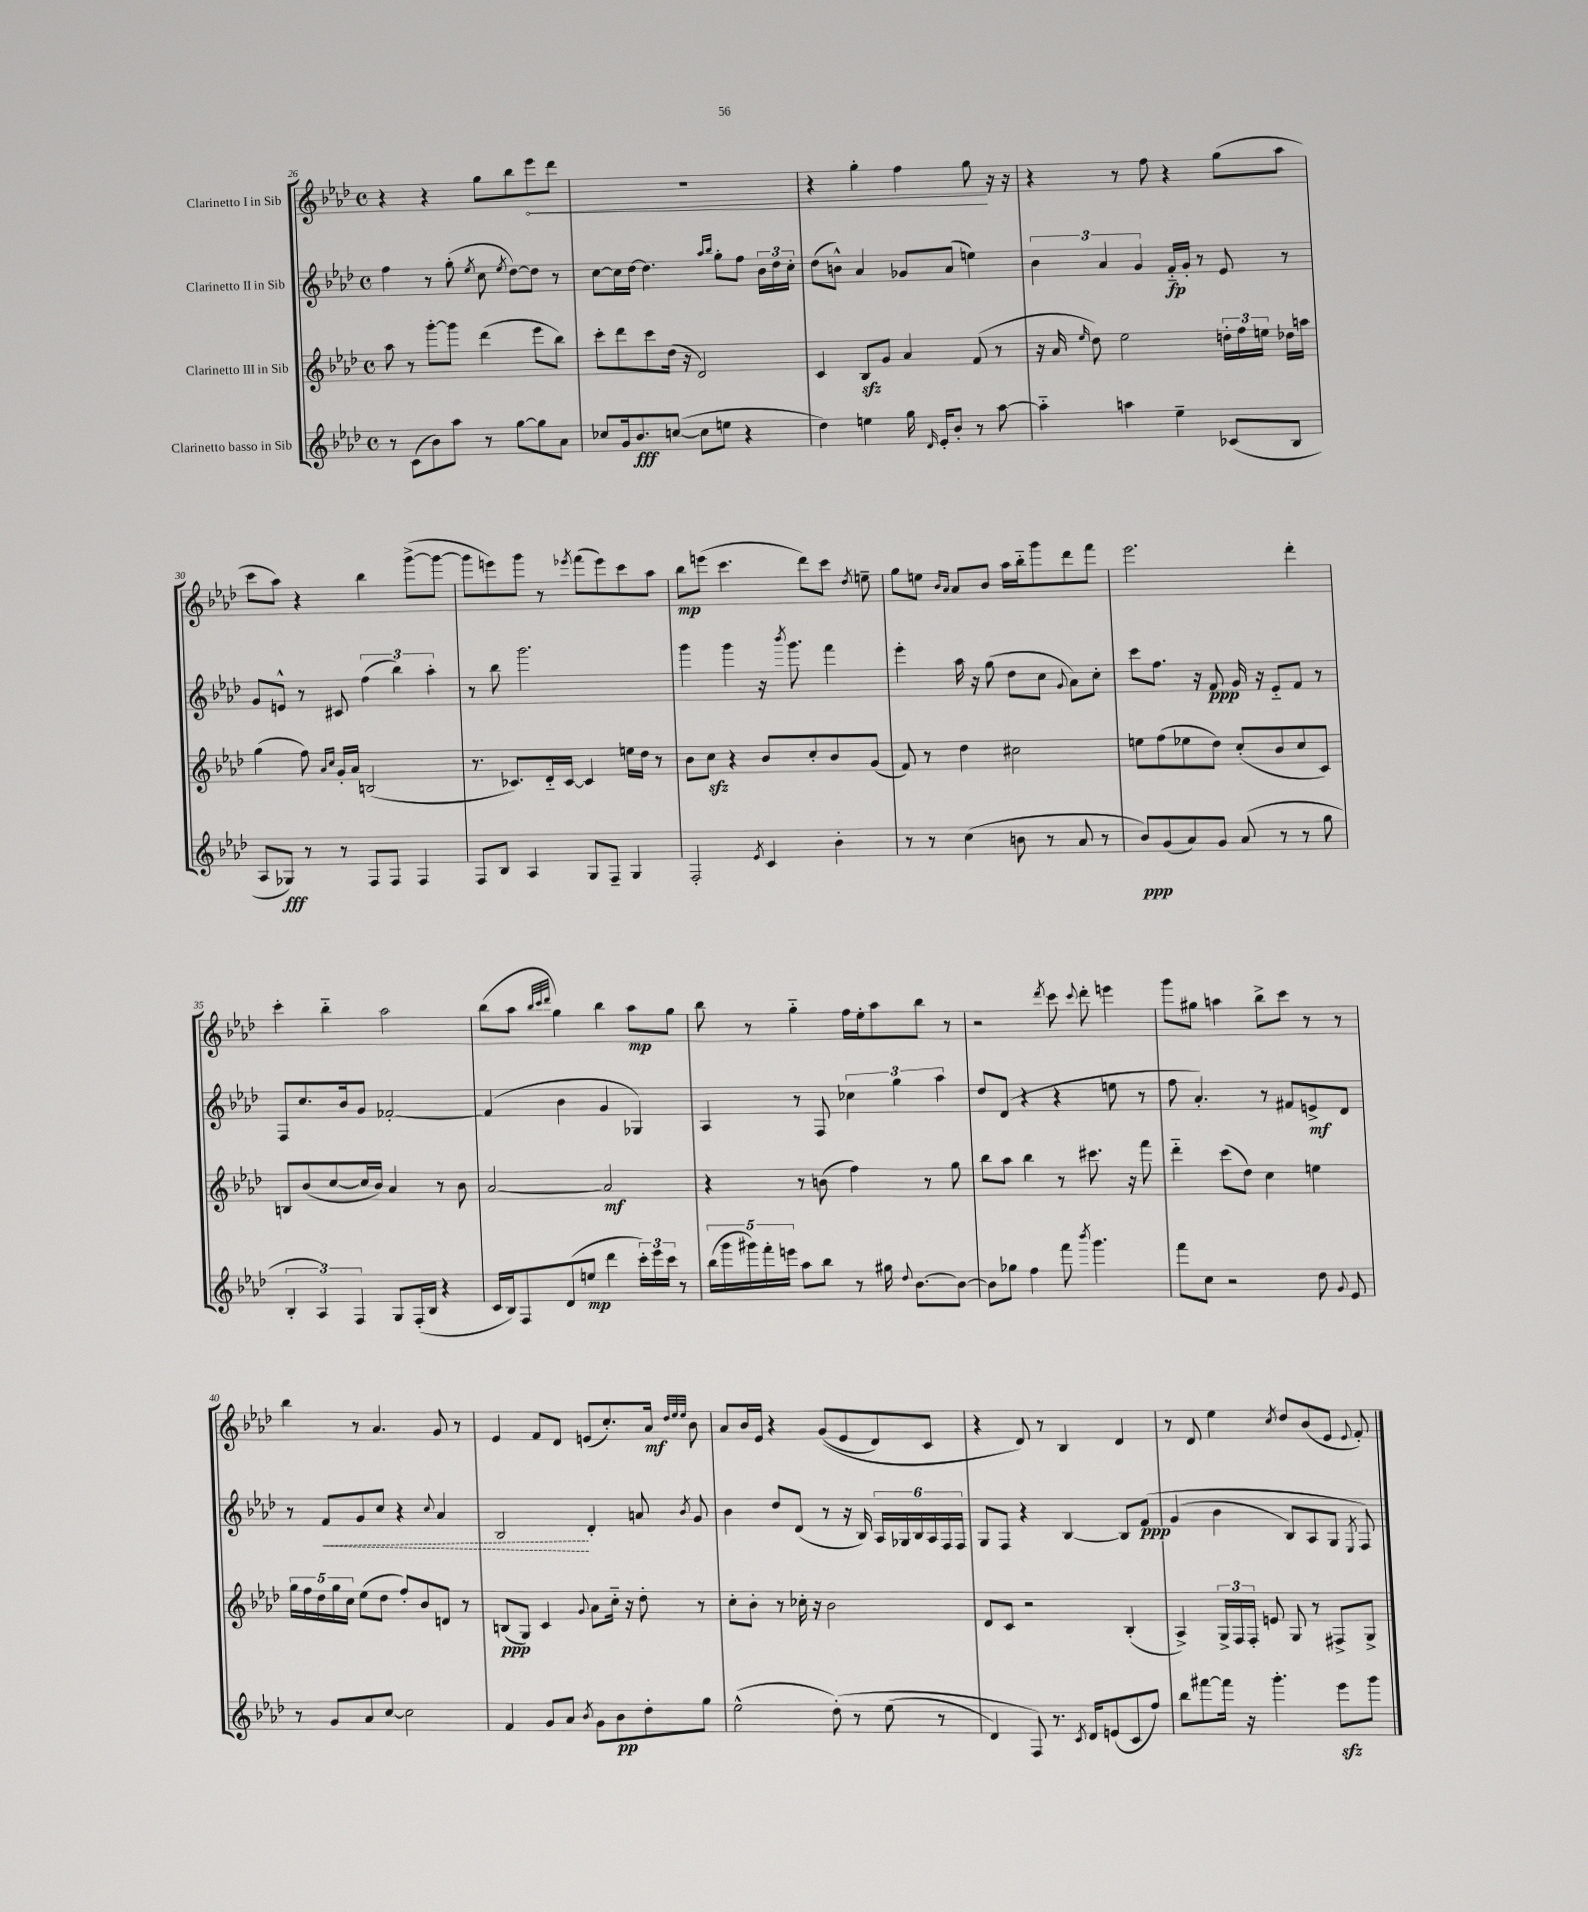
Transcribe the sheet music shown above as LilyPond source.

<<
\new StaffGroup <<
\new Staff = "s0" \with { instrumentName = "Clarinetto I in Sib" } {
    \clef treble \key aes \major \defaultTimeSignature \time 4/4
    \autoBeamOff r4 r4 g''8[ bes''8 \once \override Hairpin.circled-tip = ##t ees'''8\< des'''8] |
    R1 |
    r4 g''4-. f''4 g''8\! r16 r16 |
    r4 r8 f''8 r4 g''8[( aes''8] |
    c'''8[ aes''8]) r4 bes''4 g'''8[~->( g'''8]~ |
    g'''8[ e'''8) g'''8] r8 \acciaccatura { ees'''8 } f'''8[( ees'''8) c'''8 aes''8] |
    bes''8[\mp e'''8]( c'''4. des'''8[) c'''8] \acciaccatura { des''8 } e''8-- |
    g''8[ e''8] \grace { bes'16[ aes'16] } aes'8[ bes'8] aes''16[ bes''16-_ g'''8 des'''8 f'''8] |
    ees'''2. des'''4-. |
    c'''4-. bes''4-_ aes''2 |
    bes''8[( aes''8] \grace { bes''32[ c'''32 des'''32] } g''4) bes''4 aes''8[\mp g''8] |
    bes''8 r8 g''4-_ f''16[ ees''16-. aes''8 bes''8] r8 |
    r2 \acciaccatura { des'''8 } c'''8 \appoggiatura { c'''8 } des'''8-. e'''4 |
    g'''8[ gis''8] a''4 bes''8[-> c'''8] r8 r8 |
    bes''4 r8 aes'4. g'8 r8 |
    ees'4 f'8[ des'8] e'8[( c''8.-.) aes'16]\mf \grace { des''32[ ees''32 ees''32] } bes'8 |
    aes'8[ bes'16 ees'16] r4 g'8[(\( ees'8 des'8) c'8] |
    r4 des'8\) r8 bes4 des'4 |
    r8 des'8 ees''4 \acciaccatura { c''8 } des''8[ bes'8( ees'8] \appoggiatura { ees'8 } f'8-.) \bar "|." |
}
\new Staff = "s1" \with { instrumentName = "Clarinetto II in Sib" } {
    \clef treble \key aes \major \defaultTimeSignature \time 4/4
    \autoBeamOff f''4 r8 g''8-.( \acciaccatura { ees''8 } c''8 \acciaccatura { ees''8 } des''8[~) des''8] r8 |
    c''8[~ c''16 des''16]~ des''4. \grace { aes''16[ bes''16] } g''8[-. f''8] \tuplet 3/2 { bes'16[ des''16 c''16]-. } |
    des''8[( b'8]-^) aes'4 ges'8[ aes'8]( e''4) |
    \tuplet 3/2 { bes'4 aes'4 g'4 } f'16[-_\fp g'16]-. r8 ees'8 r8 |
    g'8[ e'8]-^ r8 cis'8 \tuplet 3/2 { f''4( bes''4) aes''4-. } |
    r8 bes''8 g'''2. |
    g'''4 g'''4 r16 \acciaccatura { bes'''8 } g'''8. f'''4 |
    ees'''4-. aes''16 r16 g''8( des''8[ c''8] \appoggiatura { g'8 } aes'8[) c''8]-. |
    c'''8[ f''8.] r16 f'8\ppp g'16 r16 ees'8[-_ f'8] r8 |
    f8[ c''8. bes'16 g'8] fes'2~-. |
    fes'4( bes'4 g'4 ges4) |
    aes4 r8 f8 \tuplet 3/2 { ces''4 g''4 aes''4 } |
    des''8[ des'8]( r4 r4 e''8 r8 |
    f''8 aes'4.-.) r8 fis'8[ e'8->\mf des'8] |
    r8 \once \override Hairpin.style = #'dashed-line f'8[\< g'8 c''8] r4 \appoggiatura { c''8 } aes'4 |
    bes2\! des'4-. a'8 \acciaccatura { bes'8 } g'8 |
    bes'4 des''8[ des'8]( r8 r16 bes16) \tuplet 6/4 { aes16[ ges16 bes16 aes16 f16 f16] } |
    g8[ f8] r4 bes4~ bes8[ f'8]\ppp\( |
    g'4( bes'4 bes8[) aes8 g8] \acciaccatura { ees8 } f8\) \bar "|." |
}
\new Staff = "s2" \with { instrumentName = "Clarinetto III in Sib" } {
    \clef treble \key aes \major \defaultTimeSignature \time 4/4
    \autoBeamOff aes''8 r8 g'''8[~-. g'''8] des'''4( ees'''8[ bes''8]) |
    c'''8[-. des'''8 c'''8 des''16]( r16 des'2) |
    c'4 bes8[\sfz g'8] aes'4 f'8( r8 |
    r16 aes'16 \grace { ees''16 } des''8) ees''2 \tuplet 3/2 { d''16[-. f''16 e''16] } des''16[ a''16] |
    g''4( f''8) \grace { aes'16[ c''16] } g'16[-. aes'16] b2( |
    r8. ces'8.[) des'16-_ ces'16]~ ces'4 e''16[ des''16] r8 |
    bes'8[ c''8]\sfz r4 bes'8[ c''8-. bes'8 g'8]( |
    f'8) r8 des''4 cis''2 |
    e''8[ f''8( ees''8 des''8]) c''8[-.( bes'8 c''8 c'8]) |
    b8[ bes'8( c''8~ c''16 bes'16]) aes'4 r8 bes'8 |
    aes'2~ aes'2\mf |
    r4 r8 b'8( f''4) r8 g''8 |
    bes''8[ aes''8] bes''4 r8 cis'''8. r16 f'''8 |
    des'''4-_ c'''8[( des''8]) c''4 e''4 |
    \tuplet 5/4 { g''16[ f''16 des''16 g''16 c''16] } ees''8[( des''8] f''8[-.) bes'8 d'8] r8 |
    b8[\ppp( g8]) c'4 \appoggiatura { g'8 } aes'8[ c''16]-_ r16 des''8-. r8 |
    c''8[-. bes'8]-. r8 ces''16-. r16 bes'2 |
    des'8[ c'8] r2 bes4-.( |
    aes4->) \tuplet 3/2 { g16[-> f16 f16]-. } e'8 g8 r8 fis8[-> g8]-> \bar "|." |
}
\new Staff = "s3" \with { instrumentName = "Clarinetto basso in Sib" } {
    \clef treble \key aes \major \defaultTimeSignature \time 4/4
    \autoBeamOff r8 c'8[( bes'8) aes''8] r8 g''8[~ g''8 aes'8] |
    ces''8[ g'16 bes'8.\fff c''8]~( c''8[ e''8] r4 |
    des''4) e''4 g''16 \grace { des'16 } ees'16[-. bes'8]-. r8 aes''8~ |
    aes''4-_ a''4 ees''4-- ces'8[( bes8] |
    aes8[ ges8]\fff) r8 r8 f8[ f8] f4 |
    f8[ bes8] aes4 g8[ f8]-- g4 |
    f2-. \acciaccatura { ees'8 } c'4 bes'4-. |
    r8 r8 c''4( b'8 r8 aes'8 r8 |
    bes'8[\ppp) g'8( aes'8) g'8] aes'8( r8 r8 g''8 |
    \tuplet 3/2 { bes4-. aes4) f4 } g8[ f16-.( bes16] r4 |
    c'16[ bes16) f8 des'8( e''8]\mp des'''4 \tuplet 3/2 { c'''16[-.) ees'''16 c'''16] } r8 |
    \tuplet 5/4 { bes''16[( g'''16 gis'''16) f'''16-. e'''16] } aes''8[ bes''8] r8 gis''16 \appoggiatura { des''8 } bes'8.[~ bes'8]~ |
    bes'8[ ges''8] f''4 f'''8 \acciaccatura { bes'''8 } g'''4. |
    f'''8[ c''8] r2 des''8 \appoggiatura { g'8 } ees'8 |
    r8 g'8[ aes'8 c''8]~ c''2 |
    f'4 g'8[ aes'8] \acciaccatura { bes'8 } g'8[ bes'8\pp des''8-. g''8] |
    ees''2-^( des''8-.)\( r8 ees''8( r8 |
    des'4) f8\) r8. \acciaccatura { c'8 } des'16[ e'8( c'8 f''8]) |
    bes''8[ fis'''8~ fis'''16] r16 g'''4.-. ees'''8[\sfz g'''8] \bar "|." |
}
>>
>>
\layout { \context { \Score currentBarNumber = #26 } }
